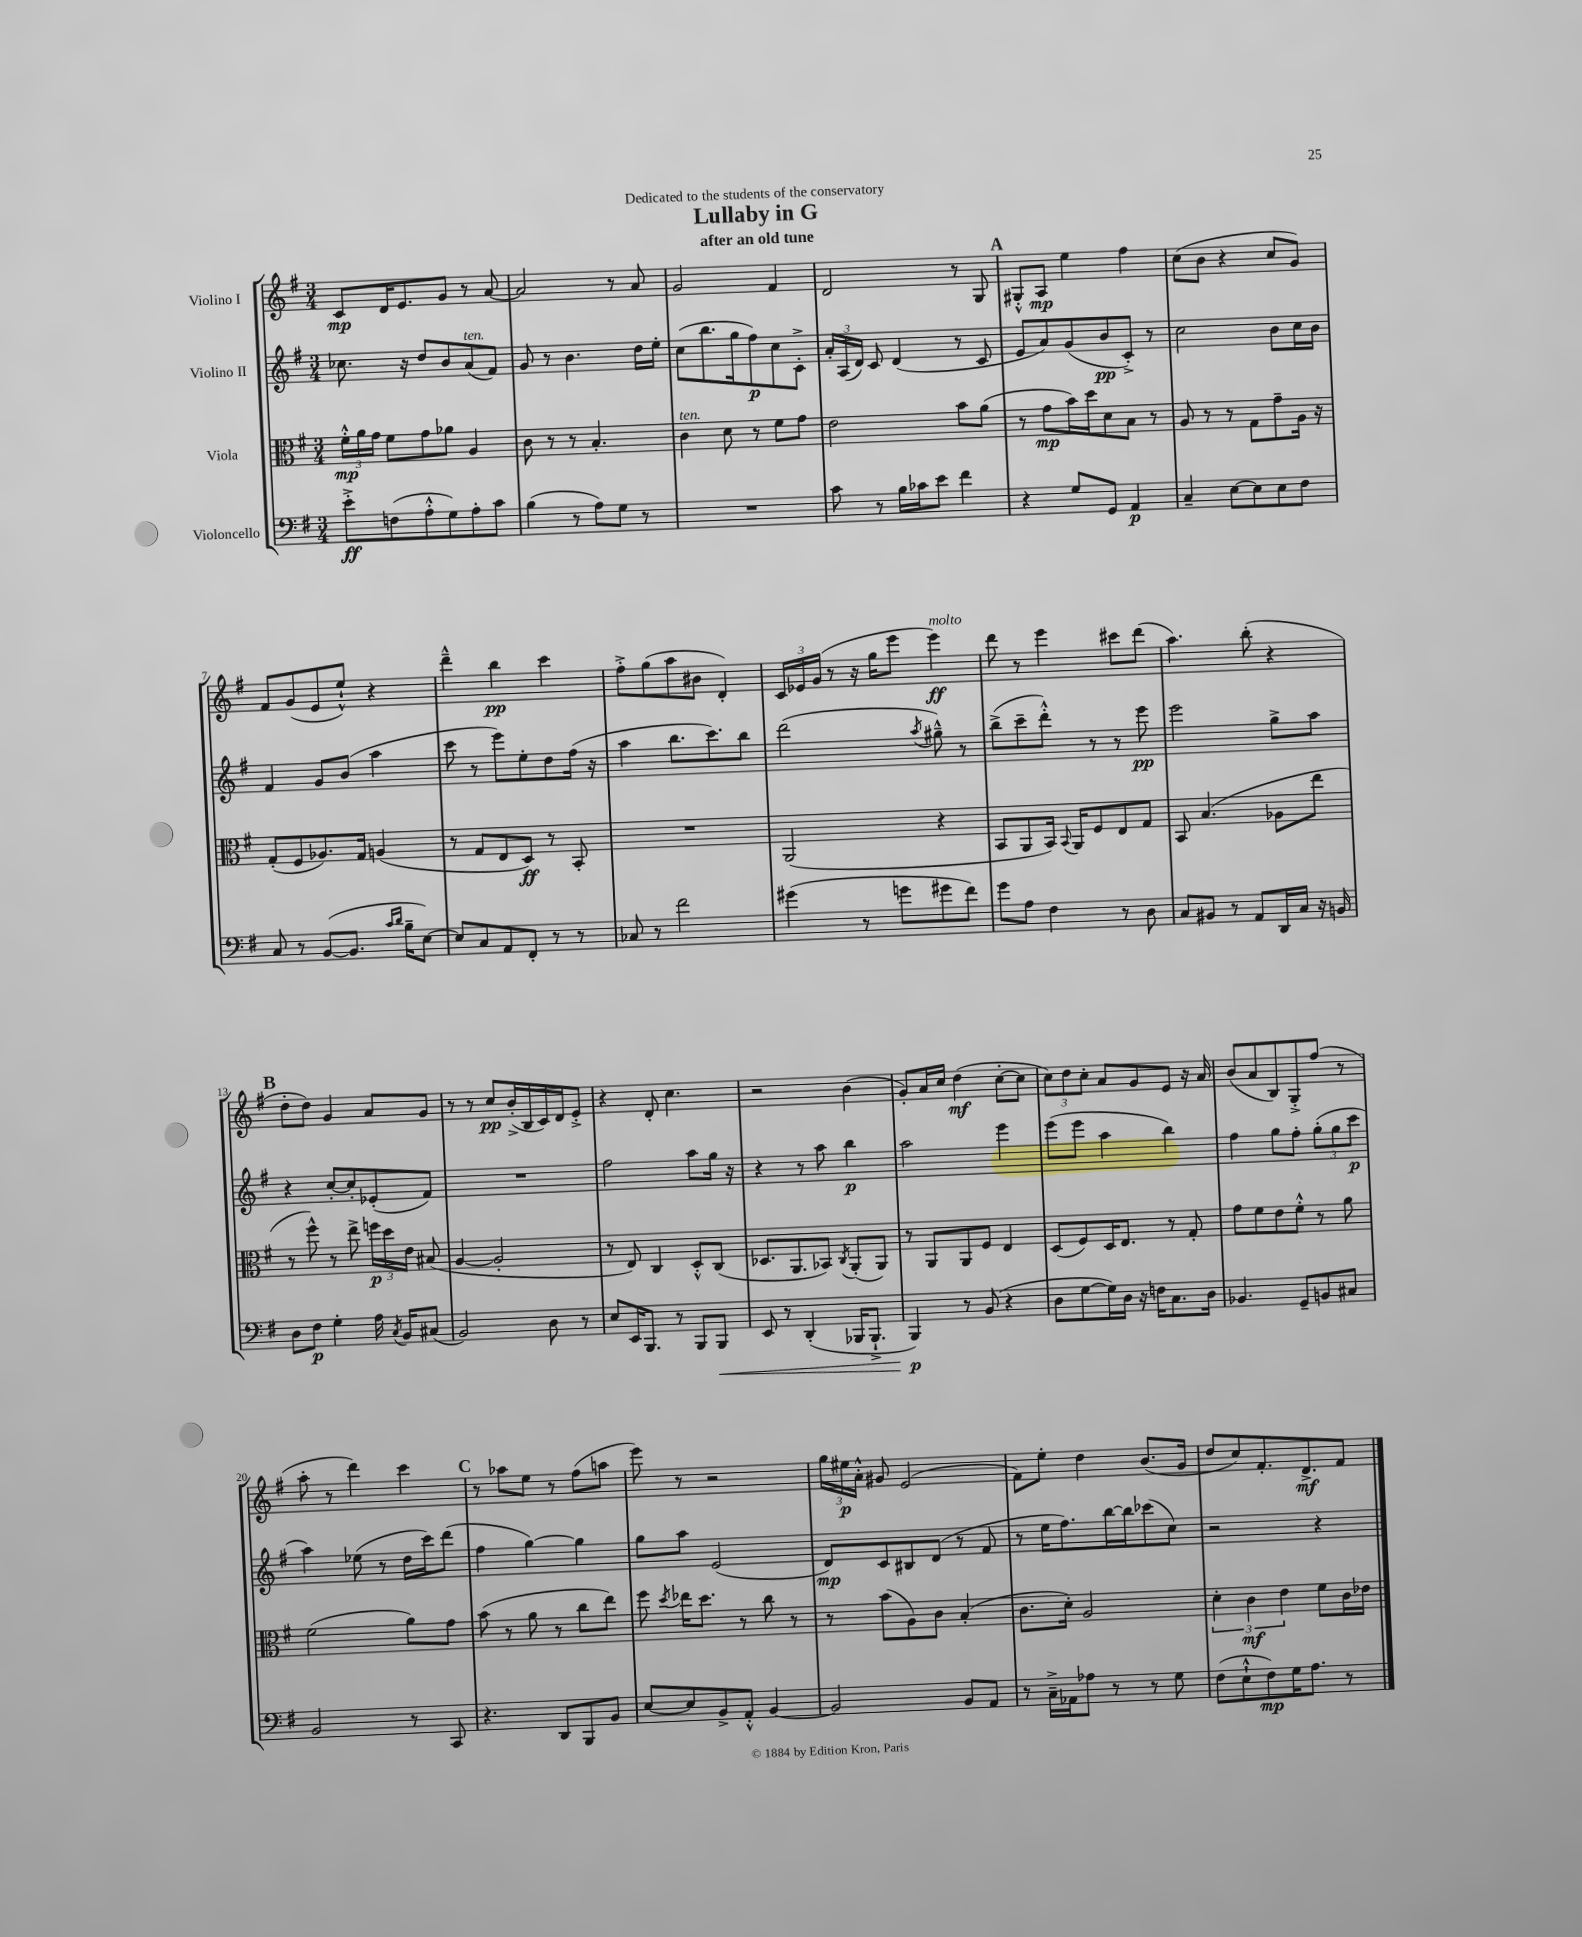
\header { title = "Lullaby in G" subtitle = "after an old tune" dedication = "Dedicated to the students of the conservatory" }
<<
\new StaffGroup <<
\new Staff = "s0" \with { instrumentName = "Violino I" } {
    \clef treble \key g \major \numericTimeSignature \time 3/4
    \autoBeamOff c'8[\mp d'16 e'8. g'8] r8 a'8~ |
    a'2 r8 a'8 |
    g'2 fis'4 |
    d'2 r8 g8 |
    \mark \markup { \bold "A" } gis8[-.-^ a8]\mp e''4 fis''4 |
    c''8[( b'8] r4 c''8[ g'8]) |
    fis'8[ g'8( e'8 e''8]-!-^) r4 |
    d'''4---^ b''4\pp c'''4 |
    fis''8[-.-> g''8( a''8 bis'8] d'4-.) |
    \tuplet 3/2 { c'16[ ees'16 g'16]( } r8 r16 g''16[ e'''8] e'''4\ff^\markup { \italic "molto" }) |
    d'''8 r8 e'''4 cis'''8[ d'''8]( |
    a''4.) b''8-.( r4 |
    \mark \markup { \bold "B" } d''8[-. d''8]) g'4 a'8[ g'8] |
    r8 r8 c''8[\pp b'16-.->( b16 c'16) d'16 e'8]-.-> |
    r4 d'8-. c''4. |
    r2 b'4( |
    g'8[-.) a'16 c''16] d''4\mf( c''8[~-. c''8] |
    \tuplet 3/2 { c''8[) d''8 c''8]-. } a'8[ g'8 e'8] r16 a'16 |
    b'8[( a'8 b8) g8-.-> fis''8]( r8 |
    a''8-. r8 d'''4) c'''4 |
    \mark \markup { \bold "C" } r8 aes''8[ e''8] r8 fis''8[( a''8] |
    e'''8) r8 r2 |
    \tuplet 3/2 { g''16[ eis''16\p a'16]-.-^ } gis'8 e'2( |
    fis'8[) e''8]-. d''4 b'8.[( g'16] |
    d''8[ c''8) fis'8.-. d'8.->\mf fis'8] \bar "|." |
}
\new Staff = "s1" \with { instrumentName = "Violino II" } {
    \clef treble \key g \major \numericTimeSignature \time 3/4
    \autoBeamOff ces''8. r16 d''8[ b'8 a'8^\markup { \italic "ten." }( fis'8]) |
    g'8 r8 b'4. d''16[ e''16]-. |
    c''8[( b''8. g''16 fis''8\p) c''8 c'8]-.-> |
    \tuplet 3/2 { a'16[-. a16( d'16]) } c'8 d'4( r8 c'8 |
    \mark \markup { \bold "A" } e'8[ a'8) g'8( b'8\pp c'8]-.->) r8 |
    c''2 b'8[ c''16 b'16] |
    fis'4 g'8[ b'8]( a''4 |
    c'''8 r8 e'''8[) e''8-. d''8 fis''16]( r16 |
    a''4 b''8.[ c'''8.) b''8] |
    d'''2( \acciaccatura { a''8 } gis''8---^) r8 |
    b''8[->( c'''8-- d'''8]-.-^) r8 r8 e'''8\pp |
    e'''2 g''8[-> a''8] |
    \mark \markup { \bold "B" } r4 c''8[~-. c''8-. ees'8-.( fis'8]) |
    R2. |
    fis''2 a''8[ g''16] r16 |
    r4 r8 a''8 b''4\p |
    a''2 e'''4 |
    e'''8[( e'''8] a''4 b''4) |
    fis''4 g''8[ fis''8]-. \tuplet 3/2 { g''8[-.( g''8 c'''8]\p } |
    a''4) ees''8( r8 d''16[ c'''16) d'''8]( |
    \mark \markup { \bold "C" } fis''4 g''4~) g''4 |
    g''8[ a''8] e'2( |
    d'8[\mp) c'8 bis8 d'8]( r8 fis'8 |
    r8 e''16[ fis''8.) b''16~ b''16 ces'''8( c''8]) |
    r2 r4 \bar "|." |
}
\new Staff = "s2" \with { instrumentName = "Viola" } {
    \clef alto \key g \major \numericTimeSignature \time 3/4
    \autoBeamOff \tuplet 3/2 { fis'16[-.-^\mp a'16 g'16] } fis'8[ g'8 aes'8] a4 |
    c'8 r8 r8 b4.-. |
    c'4^\markup { \italic "ten." } d'8 r8 fis'8[ g'8] |
    e'2 b'8[ a'8]( |
    \mark \markup { \bold "A" } r8 g'8[\mp b'16) d''16 d'8 b8] r8 |
    a8 r8 r8 g8[ g'8-- a16] r16 |
    g8[-.( fis8 aes8.) g16] a4( |
    r8 g8[ e8 d8]\ff) r8 b,8-. |
    R2. |
    a,2( r4 |
    b,8[ a,8 b,16]) \appoggiatura { b,8 } a,16[ fis8 e8 g8] |
    b,8 b4.( aes8[ e''8] |
    \mark \markup { \bold "B" } r8 fis''8-^) r8 e''8-> \tuplet 3/2 { f''16[\p d''16 e'16] } bis8( |
    a4~ a2-. |
    r8 e8) c4 d8[-.-^ c8]( |
    des8.[ a,8. bes,8]) \acciaccatura { c8 } a,8[-.( a,8]) |
    r8 a,8[ a,8 fis8] e4 |
    d8[( fis8) d16 e8.] r8 g8-. |
    g'8[ fis'8 e'8 fis'8]-.-^ r8 a'8 |
    fis'2( a'8[) g'8] |
    \mark \markup { \bold "C" } b'8( r8 a'8 r8 c''8[ e''8]) |
    fis''8 \acciaccatura { d''8 } ees''16[ d''8.] r8 c''8 r8 |
    r8 b'8[( a8) c'8] b4-.( |
    c'8.[ d'16]-.) a2 |
    \tuplet 3/2 { d'4-. c'4\mf e'4 } fis'8[ c'16 ees'16] \bar "|." |
}
\new Staff = "s3" \with { instrumentName = "Violoncello" } {
    \clef bass \key g \major \numericTimeSignature \time 3/4
    \autoBeamOff e'8[-.->\ff f8( a8-.-^ g8) a8-. c'8] |
    b4( r8 a8[) g8] r8 |
    R2. |
    c'8 r8 b16[ ces'16 e'8] fis'4 |
    \mark \markup { \bold "A" } r4 g8[ g,8] a,4\p |
    c4-- e8[~ e8 e8 fis8] |
    c8 r8 b,8[~( b,8.] \grace { c'16[ d'16] } b16[-- e8]~) |
    e8[ c8 a,8 fis,8]-. r8 r8 |
    ces8 r8 fis'2 |
    gis'4( r8 g'8[ gis'8 fis'8]) |
    g'8[ a8] fis4 r8 d8 |
    c8[ bis,8] r8 a,8[ d,16 c16] r16 b,16 |
    \mark \markup { \bold "B" } d8[ fis8]\p g4-. a16 \acciaccatura { c8 } b,16[ cis8]( |
    b,2) d8 r8 |
    e8[ e,16 b,,8.] r8 b,,8[ b,,8]\< |
    e,8 r8 d,4-.( bes,,16[ bes,,8.]-!-> |
    b,,4\p\!) r8 b,8( r4 |
    d8[ g8~ g16) d16] r16 f16[ c8. d16] |
    bes,4. g,8[-- b,8 cis8] |
    b,2 r8 c,8 |
    \mark \markup { \bold "C" } r4. d,8[ b,,8 b,8] |
    e8[~ e8 b,8-> a,8]-.-^ b,4~ |
    b,2 b,8[ a,8] |
    r8 c16[---> aes,16 aes8] r8 r8 g8 |
    fis8[( e8-!-^ fis8\mp) g16 a8.] r8 \bar "|." |
}
>>
>>
